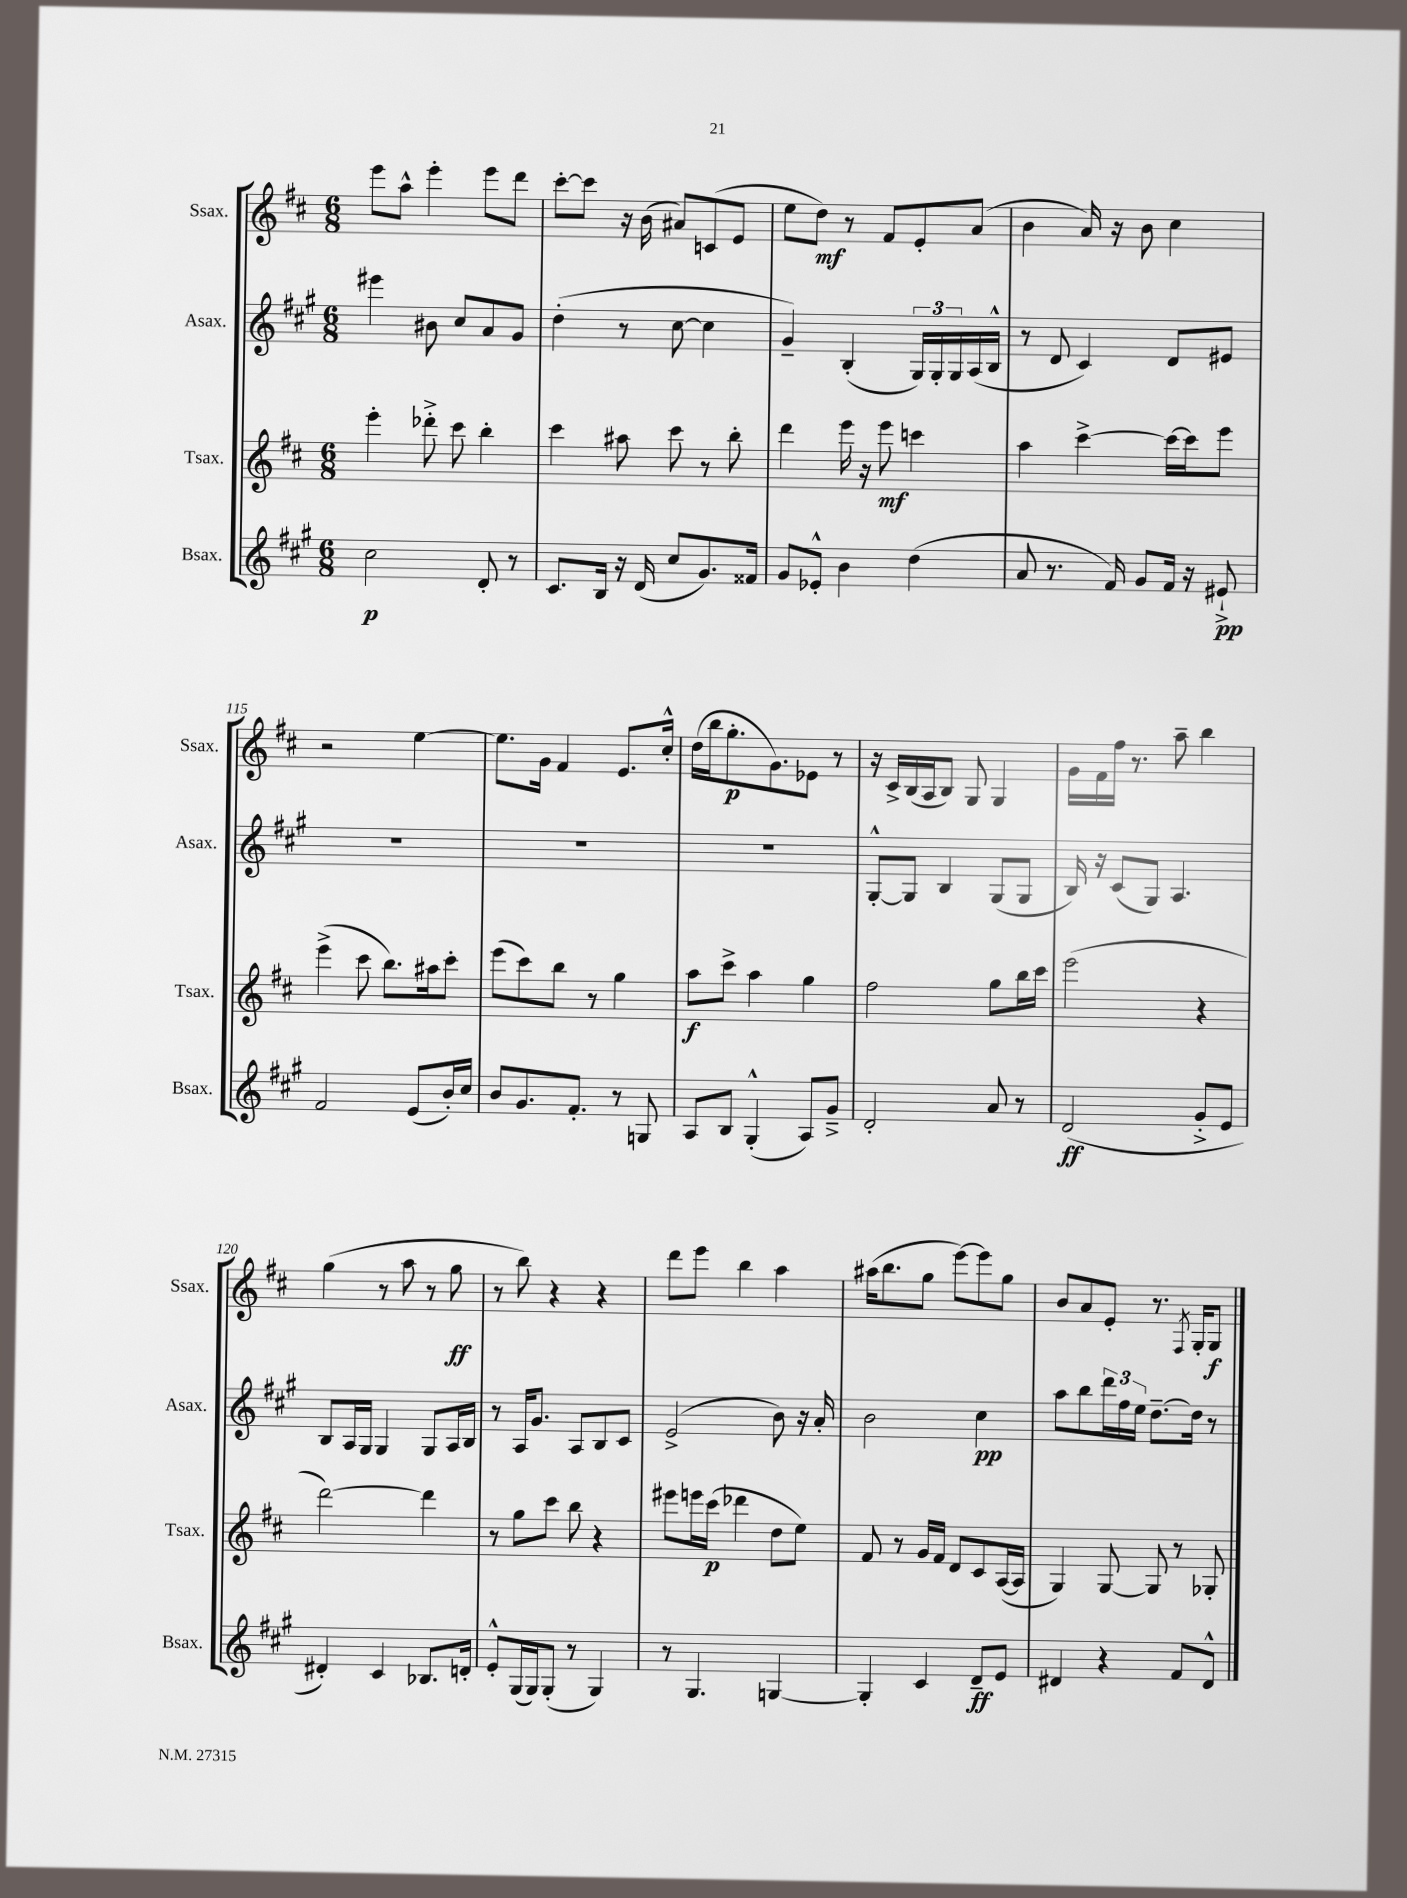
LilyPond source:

<<
\new StaffGroup <<
\new Staff = "s0" \with { instrumentName = "Ssax." shortInstrumentName = "Ssax." } {
    \clef treble \key d \major \numericTimeSignature \time 6/8
    e'''8 a''8-^ e'''4-. e'''8 d'''8 |
    cis'''8~-. cis'''8 r16 b'16( ais'8) c'8( e'8 |
    e''8 d''8\mf) r8 fis'8 e'8-. a'8( |
    b'4 a'16) r16 b'8 cis''4 |
    r2 e''4~ |
    e''8. g'16 fis'4 e'8. cis''16-.-^ |
    d''16( b''16 g''8.-.\p g'8.) ees'8 r8 |
    r16 cis'16-> b16( a16 b8) g8 g4 |
    g'16 fis'16 fis''16 r8. a''8-- b''4 |
    g''4( r8 a''8 r8 g''8\ff |
    r8 b''8) r4 r4 |
    d'''8 e'''8 b''4 a''4 |
    ais''16( b''8. g''8 e'''8~) e'''8 g''8 |
    b'8 a'8 e'8-. r8. \acciaccatura { fis8 } g16-. g8\f \bar "|." |
}
\new Staff = "s1" \with { instrumentName = "Asax." shortInstrumentName = "Asax." } {
    \clef treble \key a \major \numericTimeSignature \time 6/8
    eis'''4 bis'8 cis''8 a'8 gis'8 |
    d''4-.( r8 cis''8~ cis''4 |
    gis'4--) b4-.( \tuplet 3/2 { gis16) gis16-. gis16 } a16( b16-^ |
    r8 d'8 cis'4) d'8 eis'8 |
    R2. |
    R2. |
    R2. |
    gis8~-.-^ gis8 b4 gis8( gis8 |
    b16) r16 cis'8( gis8) a4. |
    b8 a16 gis16 gis4 gis8 a16 b16 |
    r8 a16 gis'8. a8 b8 cis'8 |
    e'2->( b'8) r16 a'16-. |
    b'2 cis''4\pp |
    a''8 b''8 \tuplet 3/2 { d'''16 fis''16 e''16 } d''8.~-- d''16 r8 \bar "|." |
}
\new Staff = "s2" \with { instrumentName = "Tsax." shortInstrumentName = "Tsax." } {
    \clef treble \key d \major \numericTimeSignature \time 6/8
    e'''4-. des'''8-.-> cis'''8 b''4-. |
    cis'''4 ais''8 cis'''8 r8 b''8-. |
    d'''4 e'''16 r16 e'''8\mf c'''4 |
    a''4 cis'''4~-> cis'''16~ cis'''16 e'''8 |
    e'''4->( cis'''8 b''8.) ais''16 cis'''8-. |
    e'''8( cis'''8) b''8 r8 g''4 |
    a''8\f cis'''8-> a''4 g''4 |
    fis''2 g''8 b''16 cis'''16 |
    e'''2( r4 |
    d'''2~) d'''4 |
    r8 g''8 cis'''8 b''8 r4 |
    eis'''8 e'''16 cis'''16\p( des'''4 d''8 e''8) |
    fis'8 r8 g'16 fis'16 d'8 cis'8 a16~( a16 |
    g4) g8~ g8 r8 ges8-. \bar "|." |
}
\new Staff = "s3" \with { instrumentName = "Bsax." shortInstrumentName = "Bsax." } {
    \clef treble \key a \major \numericTimeSignature \time 6/8
    cis''2\p d'8-. r8 |
    cis'8. b16 r16 d'16( cis''8 gis'8.) fisis'16 |
    gis'8 ees'8-.-^ b'4 d''4( |
    a'8 r8. fis'16) gis'8 fis'16 r16 eis'8-!->\pp |
    fis'2 e'8( b'16-.) cis''16 |
    b'8 gis'8. fis'8.-. r8 g8 |
    a8 b8 gis4-.-^( a8) gis'8---> |
    d'2-. a'8 r8 |
    d'2\ff( gis'8-.-> e'8 |
    dis'4-.) cis'4 bes8. d'16-. |
    e'8-.-^ gis16( gis16) gis8-.( r8 gis4) |
    r8 gis4. g4~ |
    g4-. cis'4 d'8--\ff e'8 |
    dis'4 r4 fis'8 dis'8-^ \bar "|." |
}
>>
>>
\layout { \context { \Score currentBarNumber = #111 \override BarNumber.break-visibility = ##(#f #t #t) barNumberVisibility = #(every-nth-bar-number-visible 5) } }
